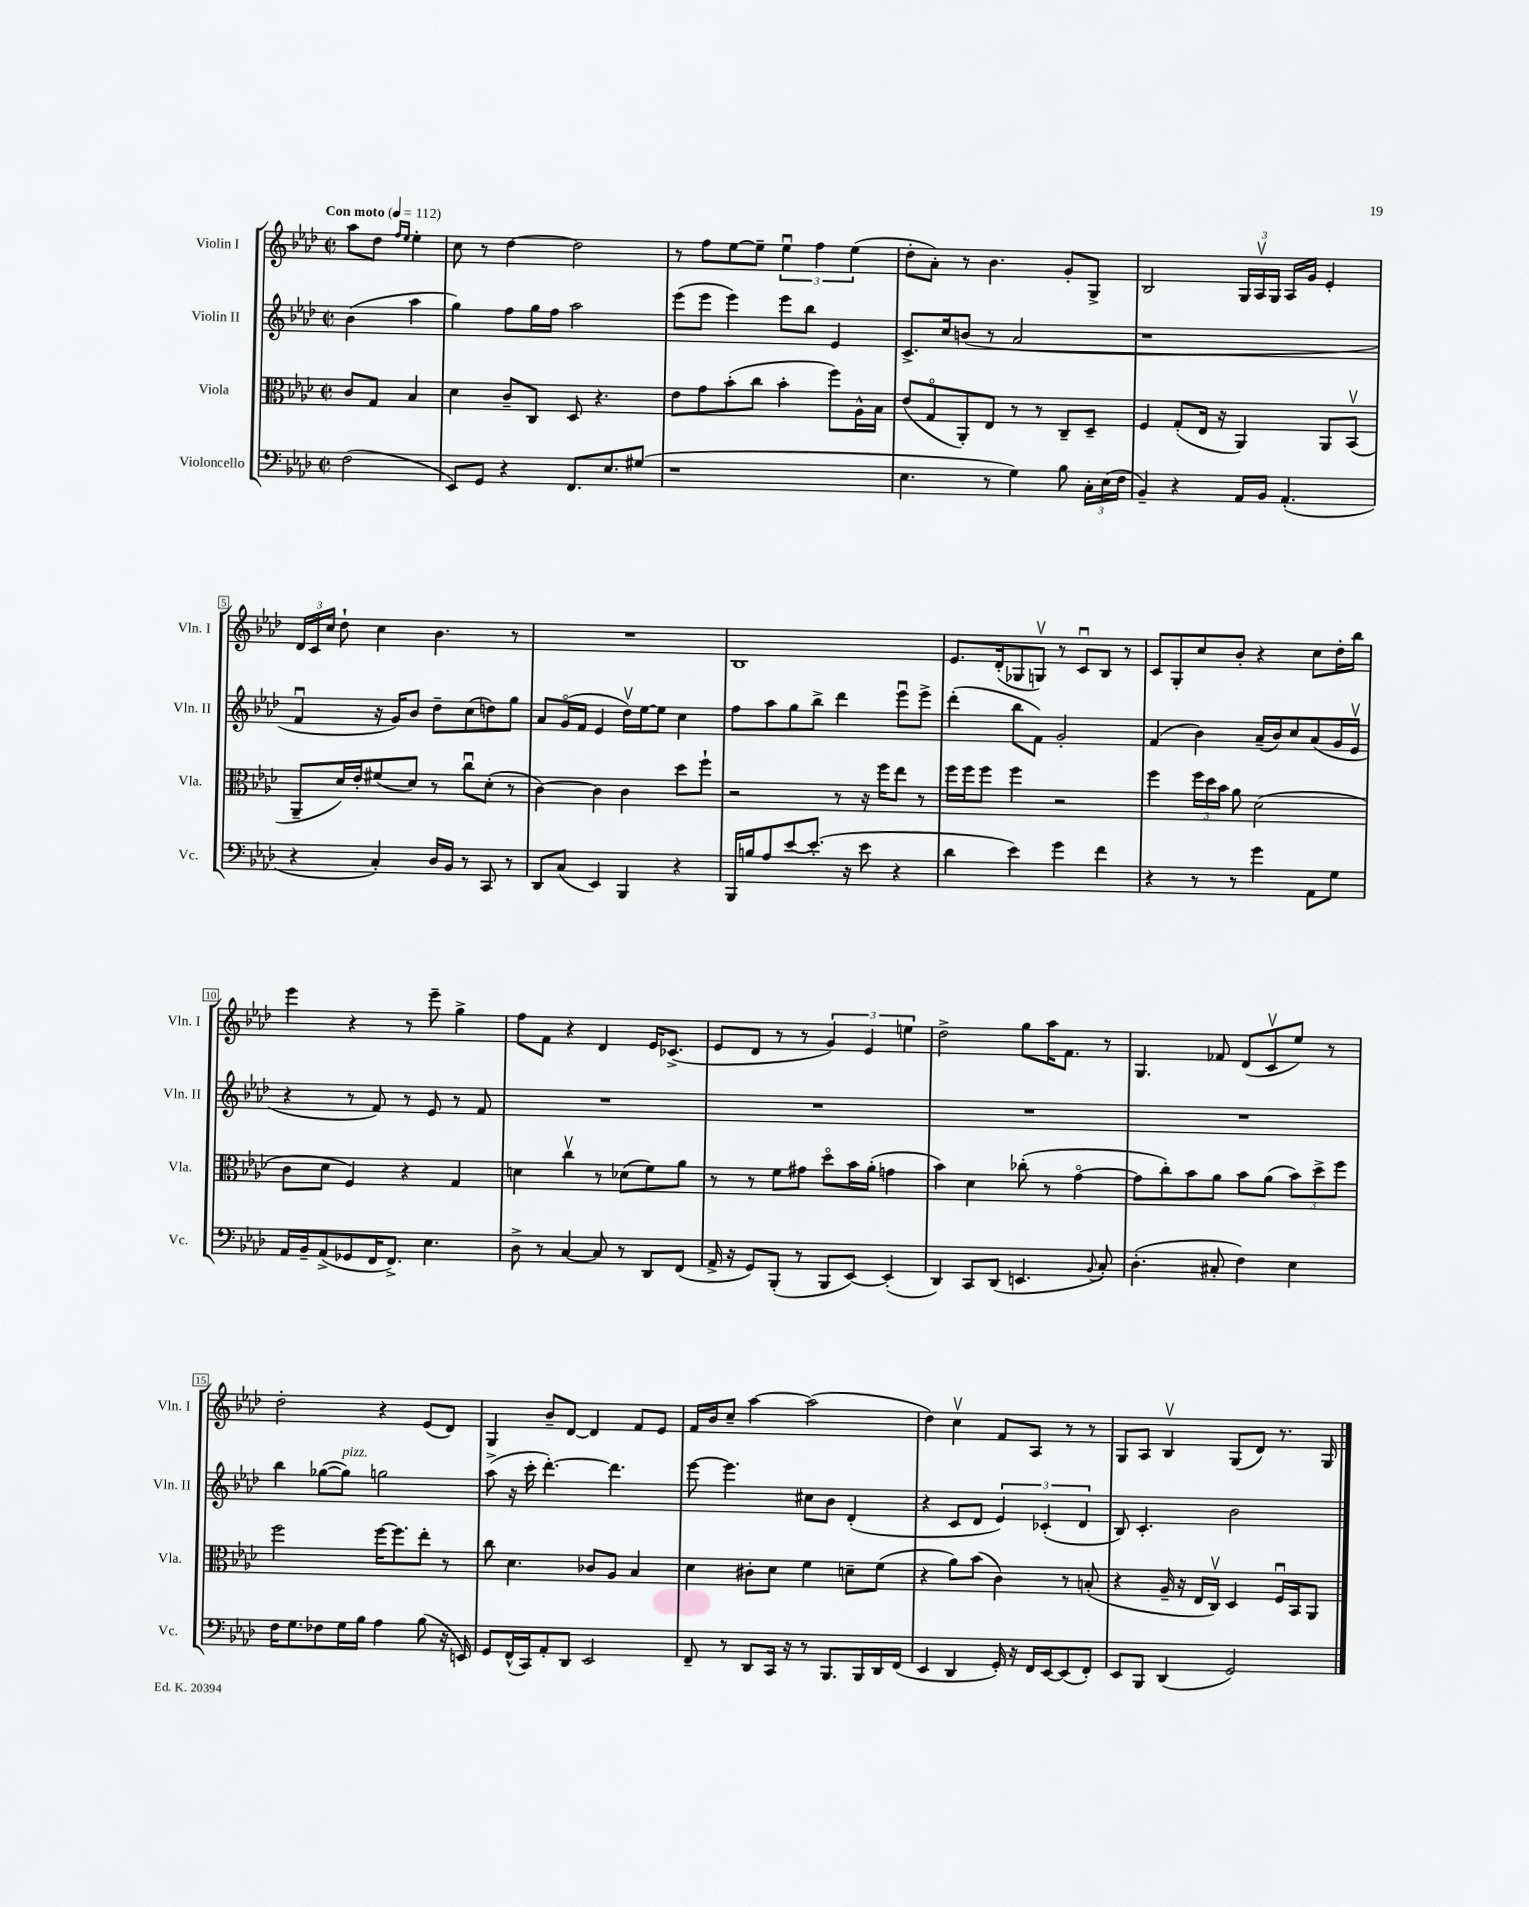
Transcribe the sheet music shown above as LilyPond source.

<<
\new StaffGroup <<
\new Staff = "s0" \with { instrumentName = "Violin I" shortInstrumentName = "Vln. I" } {
    \clef treble \key aes \major \defaultTimeSignature \time 2/2 \partial 2 \tempo "Con moto" 4 = 112
    \autoBeamOff aes''8[ des''8] \grace { f''16[ ees''16] } ees''4-. |
    c''8 r8 des''4~ des''2 |
    r8 f''8[ ees''8~ ees''8]-- \tuplet 3/2 { ees''4\downbow f''4 ees''4( } |
    des''8[-. aes'8]-.) r8 bes'4. g'8[-. g8]-> |
    bes2 \tuplet 3/2 { g16[ aes16\upbow g16] } aes16[ g'16] ees'4-. |
    \tuplet 3/2 { des'16[ c'16 c''16] } des''8-! c''4 bes'4. r8 |
    R1 |
    bes1 |
    ees'8.[ des'16-.( ges8 g8]\upbow) r8 c'8[\downbow bes8] r8 |
    c'8[ g8-. c''8 bes'8]-. r4 c''8[ des''16-. bes''16] |
    ees'''4 r4 r8 ees'''8-- g''4-> |
    f''8[ f'8] r4 des'4 ees'16[ ces'8.]->( |
    ees'8[ des'8] r8 r8 \tuplet 3/2 { g'4) ees'4 e''4 } |
    des''2-> g''8[ aes''16 f'8.] r8 |
    g4. fes'8 des'8[( c'8\upbow ees''8]) r8 |
    des''2-. r4 ees'8[( des'8]) |
    g4 bes'8[-- des'8]~ des'4 f'8[ ees'8] |
    f'16[ bes'16 c''8]-- aes''4~ aes''2( |
    des''4) c''4\upbow f'8[ aes8] r8 r8 |
    g8[ aes8] bes4\upbow g8[( des'8]) r8. g16 \bar "|." |
}
\new Staff = "s1" \with { instrumentName = "Violin II" shortInstrumentName = "Vln. II" } {
    \clef treble \key aes \major \defaultTimeSignature \time 2/2 \partial 2
    \autoBeamOff bes'4( aes''4 |
    g''4) f''8[ g''16 f''16] aes''2 |
    ees'''8[( ees'''8] ees'''4) ees'''8[ bes''8] ees'4 |
    c'8.[-> c''16 b'8]( r8 aes'2 |
    r1 |
    f'4\downbow r16 g'16[) bes'8] des''8[-- c''8( d''8) g''8] |
    aes'8[ g'16\flageolet( f'16] ees'4 des''16[\upbow) ees''16~ ees''8] c''4 |
    f''8[ aes''8 g''8 bes''8]-> des'''4 ees'''8[\downbow ees'''8]-> |
    des'''4-.( bes''8[ f'8]) g'2-. |
    f'4( bes'4) aes'16[--( bes'16) c''8 aes'8( g'16 ees'16]\upbow |
    r4 r8 f'8) r8 ees'8 r8 f'8 |
    R1 |
    R1 |
    R1 |
    R1 |
    bes''4 ges''8[~( ges''8]^\markup { \italic "pizz." }) g''2 |
    aes''8->( r16 c'''16-. des'''4.~-.) des'''4. |
    ees'''8~ ees'''4. cis''8[ bes'8] des'4-.( |
    r4 c'8[ des'8] \tuplet 3/2 { ees'4) ces'4-.( des'4 } |
    bes8) c'4.-. bes'2 \bar "|." |
}
\new Staff = "s2" \with { instrumentName = "Viola" shortInstrumentName = "Vla." } {
    \clef alto \key aes \major \defaultTimeSignature \time 2/2 \partial 2
    \autoBeamOff c'8[ g8] bes4 |
    des'4 c'8[-- c8] des8 r4. |
    ees'8[ g'8 bes'8-.( c''8] bes'4-. f''8[) aes16-^ bes16] |
    ees'8[( g8\flageolet aes,8-.) ees8] r8 r8 c8[-- des8]-- |
    f4 g8[-.( ees16] r16 aes,4) aes,8[ bes,8]\upbow( |
    aes,8[-- des'16) ees'16-. fis'8( des'8]) r8 c''8[\downbow des'8]-.( r8 |
    c'4~) c'4 c'4 des''8[ f''8]-! |
    r2 r8 r16 f''16[ ees''8] r8 |
    f''16[ f''16 f''8] f''4 r2 |
    f''4 \tuplet 3/2 { f''16[ des''16 bes'16] } aes'8 des'2( |
    c'8[ des'8] f4) r4 g4 |
    d'4 c''4\upbow r8 des'8[( f'8) aes'8] |
    r8 r8 f'8[ gis'8] des''8[\flageolet bes'16 aes'16]-.( g'4 |
    bes'4) des'4 ces''8-.( r8 g'4~\flageolet |
    g'8[ c''8-.) bes'8 aes'8] bes'8[ aes'8]( \tuplet 3/2 { bes'8[) des''8-> f''8] } |
    f''2 f''16[~ f''8. ees''8]-. r8 |
    c''8 des'4. ces'8[ aes8] bes4 |
    des'4 cis'8[-. des'8] f'4 d'8[-- f'8]( |
    r4 aes'8[) bes'8]( c'4) r8 b8-.( |
    r4 aes16-- r16 ees16[ c16]\upbow) des4 f16[\downbow bes,16 aes,8] \bar "|." |
}
\new Staff = "s3" \with { instrumentName = "Violoncello" shortInstrumentName = "Vc." } {
    \clef bass \key aes \major \defaultTimeSignature \time 2/2 \partial 2
    \autoBeamOff f2( |
    ees,8[) g,8] r4 f,8.[ ees8. gis8]( |
    r1 |
    ees4. r8 g4) bes8 \tuplet 3/2 { c16[-. ees16( f16] } |
    bes,4--) r4 aes,16[ bes,16] aes,4.-.( |
    r4 c4-.) des16[ bes,16] r8 c,8 r8 |
    des,8[ c8]( ees,4) bes,,4 r4 |
    bes,,16[ b16 aes8 ees'8~ ees'8.]-.( r16 ees'8 r4 |
    des'4 ees'4) g'4 f'4 |
    r4 r8 r8 g'4 aes,8[ g8] |
    aes,16[ bes,16-- aes,8->( ges,8 f,16 f,8.]->) ees4. |
    des8-> r8 c4~ c8 r8 des,8[ f,8]( |
    aes,16-> r16 g,8[) bes,,8]-.( r8 bes,,8[ ees,8]~) ees,4-.( |
    des,4) c,8[ des,8]( e,4. \appoggiatura { bes,8 } c8-.) |
    des4.-.( cis8-. f4) ees4 |
    f16[ g8. fes8 g16 bes16] aes4 bes8( r16 e,16) |
    g,8[ f,16-^( c,16) aes,8-. des,8] ees,2 |
    f,8-- r8 des,8[ c,16] r16 r8 bes,,8.[ bes,,16 des,16 f,16]( |
    ees,4 des,4 g,16-.) r16 f,16[ ees,16~ ees,8( f,8]-.) |
    ees,8[ bes,,8] des,4( g,2) \bar "|." |
}
>>
>>
\layout { \context { \Score \override BarNumber.stencil = #(make-stencil-boxer 0.1 0.3 ly:text-interface::print) } }
